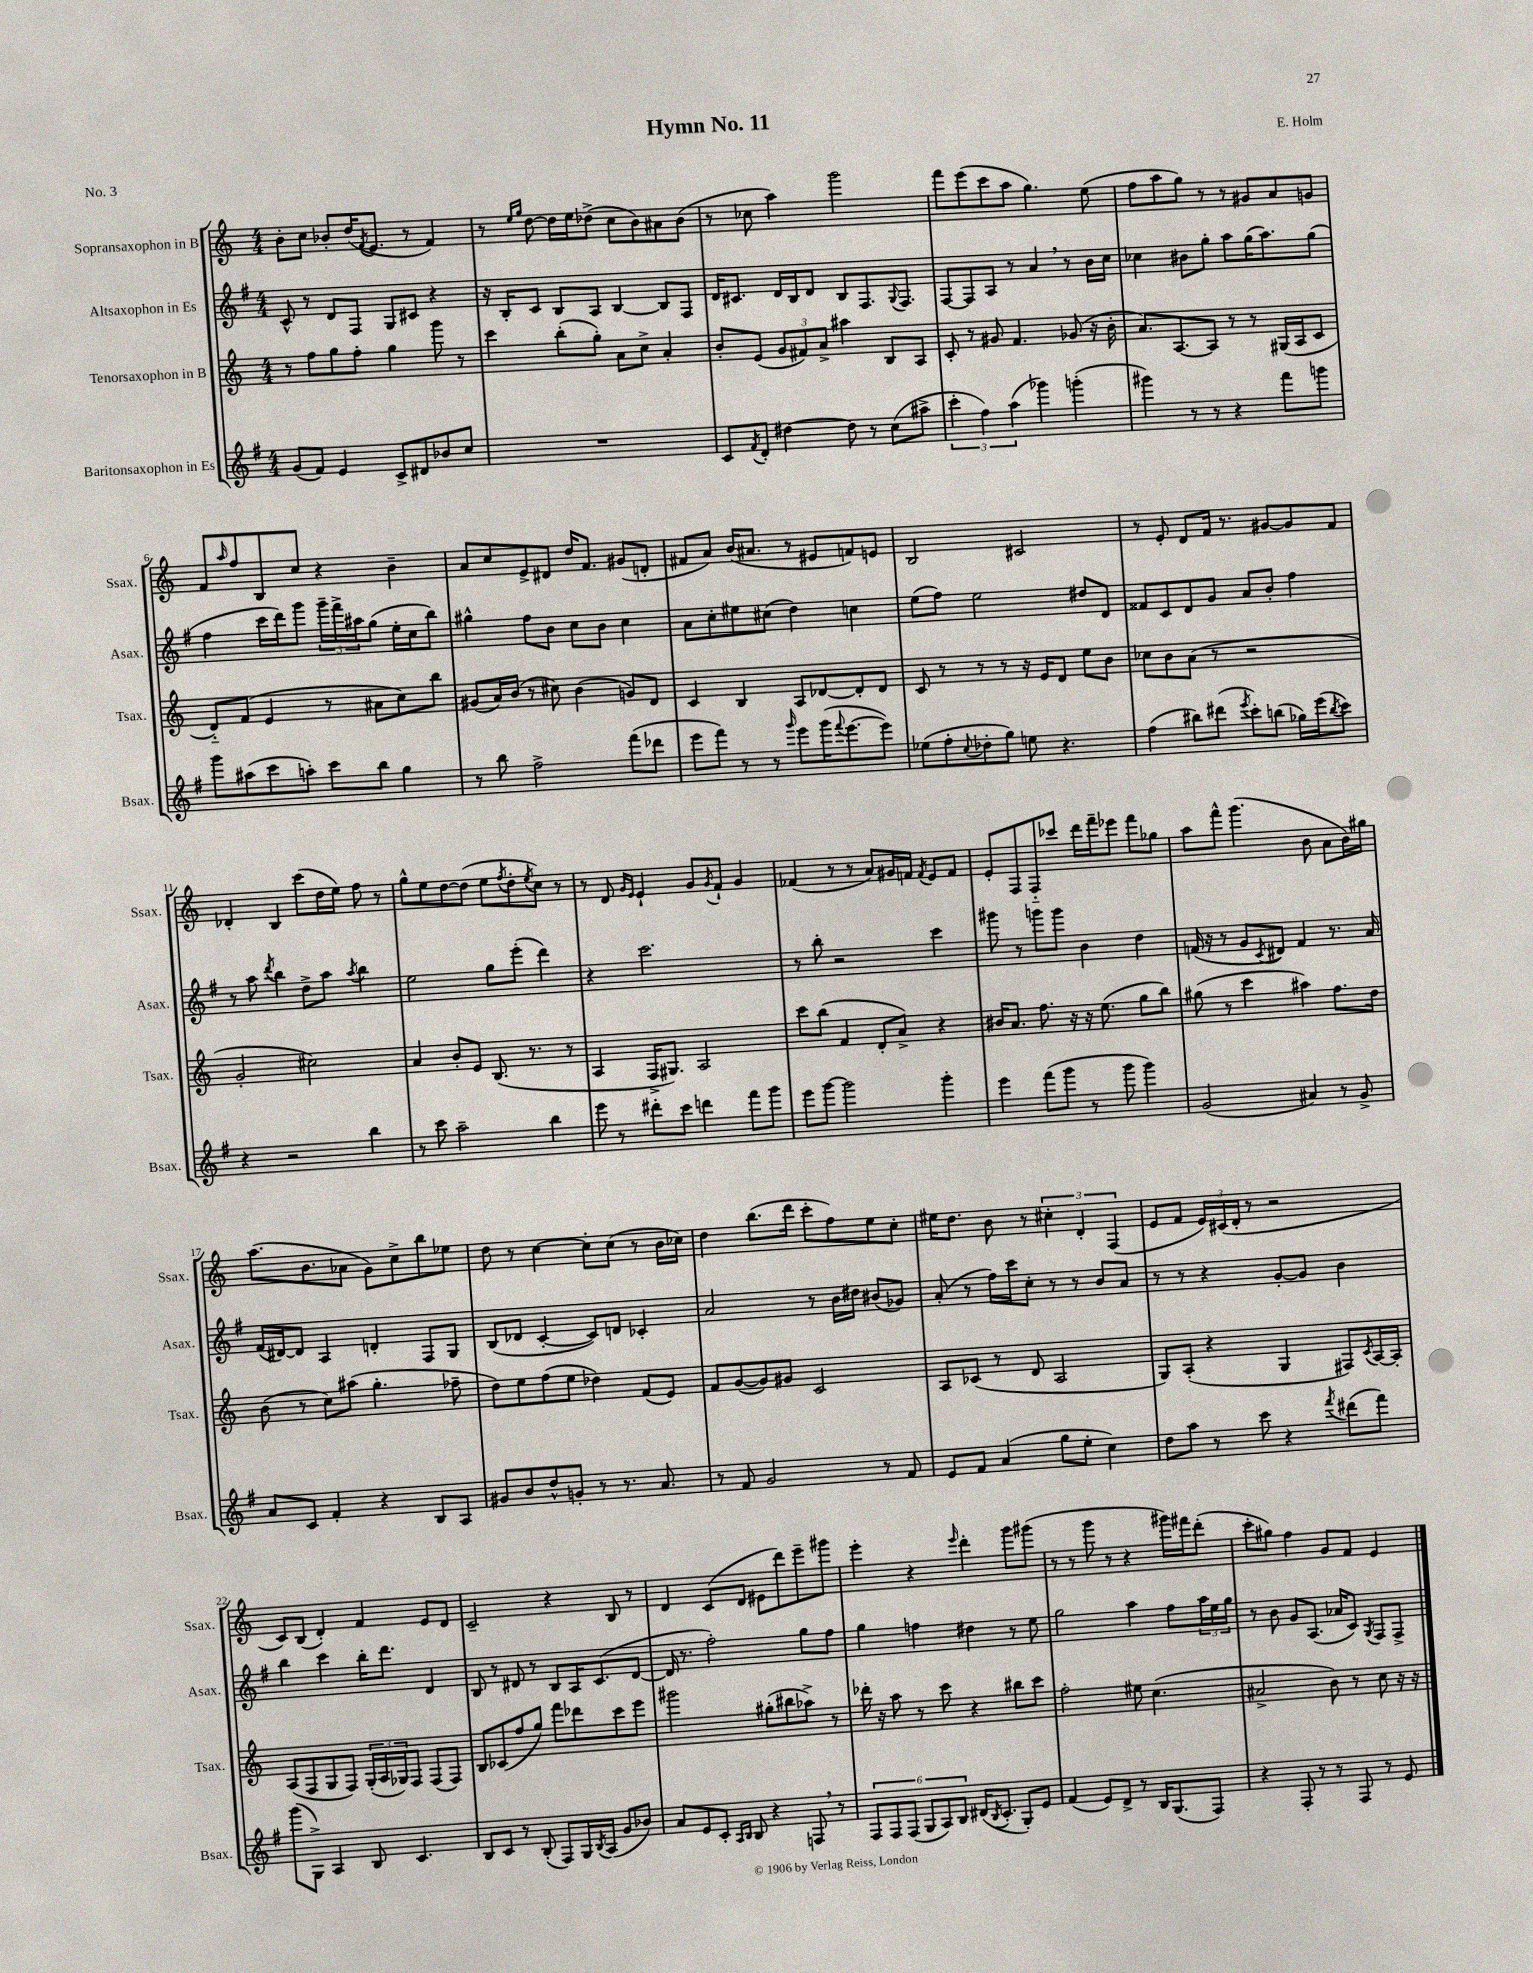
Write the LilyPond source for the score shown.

\header { title = "Hymn No. 11" composer = "E. Holm" piece = "No. 3" }
<<
\new StaffGroup <<
\new Staff = "s0" \with { instrumentName = "Sopransaxophon in B" shortInstrumentName = "Ssax." } {
    \clef treble \key c \major \numericTimeSignature \time 4/4
    b'8-. c''8 bes'8-. d''16( \acciaccatura { f'8 } e'8. r8 f'4) |
    r8 \grace { e''16 g''16 } d''8~ d''16 e''16 des''8->( c''8 b'8) ais'8 b'8( |
    r8 ces''8 a''4) g'''2 |
    f'''8 e'''8( c'''8 a''8 g''4.) e''8( |
    f''8 a''8 g''8) r8 r8 gis'8 a'8 g'8 |
    f'8 \grace { a''16 } f''8 b8 c''8 r4 b'4-- |
    a'8 c''8 e'8-> dis'8 d''16 f'8. gis'8( d'8-. |
    fis'8 a'8) b'16( ais'8. r8 eis'8 f'8) e'8 |
    b2 cis'2 |
    r8 e'8-. d'8 f'16 r8. gis'8~ gis'8 f'8 |
    des'4-. b4 c'''8( d''16 e''16) f''8 r8 |
    g''8-^ e''8 d''8~ d''8( e''8 \acciaccatura { f''8 } d''8-. \acciaccatura { e''8 } c''8) r8 |
    r8 d'8 \grace { g'16 e'16 } e'4-! g'8 \acciaccatura { g'8 } f'8-! g'4 |
    fes'4( r8 r8 a'8) gis'16 f'16 \acciaccatura { f'8 } e'8 f'8 |
    e'8-. f8 f8-_ ces'''8 d'''16 f'''16-- ees'''8 f'''8 ges''8 |
    a''8 f'''8-^ g'''4.( b'8 a'8 b'16) gis''16 |
    a''8.( b'8. aes'8 g'8) c''8-> b''8 ees''8 |
    d''8 r8 c''4~ c''8-. c''8( r8 b'16 ces''16) |
    d''4 b''8.( d'''16 c'''8-. f''8) e''8 c''8-. |
    eis''16 d''8. b'8 r8 \tuplet 3/2 { cis''4-. d'4-. f4( } |
    e'8 f'8 \tuplet 3/2 { e'16) cis'16( d'16-. } r8 r2 |
    c'8) b8( d'4-.) f'4 e'8 d'8 |
    c'2-- r4 b8 r8 |
    d'4 c'8( d'8 eis'8 d'''8) e'''8-- gis'''8 |
    e'''4-. r4 \grace { e'''16 } d'''4-. g'''8 gis'''8( |
    r8 r8 g'''8 r8 r4 gis'''16) fis'''16 d'''8-.( |
    c'''8-. gis''8) f''4 g'8 f'8 e'4 \bar "|." |
}
\new Staff = "s1" \with { instrumentName = "Altsaxophon in Es" shortInstrumentName = "Asax." } {
    \clef treble \key g \major \numericTimeSignature \time 4/4
    c'8-^ r8 d'8 fis8 g8 cis'8 r4 |
    r16 b16-. c'8 b8 a8 b4~ b8 fis8 |
    d'16 cis'8. d'16 b16 d'8 b8 fis8. \appoggiatura { g8 } fis8. |
    fis8~ fis8 a8 r8 a'4 \breathe r8 b'16 c''16 |
    ces''4 bis'8 g''8-. a''8 g''16( a''8.) g''8( |
    fis''4 c'''16 d'''16) g'''8 \tuplet 3/2 { g'''16-- fis'''16-> ais''16 } g''8( e''16-. c''16 b''8) |
    gis''4-^ fis''8 b'8 c''8 b'8 c''4 |
    a'8 c''8-. eis''8 cis''8( d''4) c''4 |
    e''8( fis''8) e''2 dis''8 d'8 |
    fisis'8 c'8 d'8 g'8 a'8 b'8-. fis''4 |
    r8 a''8 \acciaccatura { d'''8 } b''4 d''8-> a''8 \acciaccatura { a''8 } b''4 |
    e''2 g''8 e'''8-.( d'''4) |
    r4 c'''2. |
    r8 b''8-. r2 c'''4 |
    gis'''8 r8 g'''8 g'''8 b'4 d''4 |
    f'16( r16 r8 g'8 \acciaccatura { c'8 } dis'8) f'4 r8. a'16 |
    fis'16( dis'16~) dis'8 a4 d'4-. fis8 g8 |
    b8( des'8 c'4~-. c'8) d'8 ces'4-. |
    a'2 r8 b'16 dis''16 bis'8( ges'8) |
    a'8-.( r8 fis''16) c'''16 c''8-. r8 r8 b'8 a'8 |
    r8 r8 r4 g'8~-. g'8 b'4 |
    b''4 c'''4 b''16-. d'''8. d'4 |
    b8 r8 dis'8 r8 b8 a16 c'8.( dis'8~ |
    dis'16 r8. fis''2-.) g''8 fis''8 |
    g''4 f''4 dis''4 r8 e''8 |
    g''2 a''4 fis''8 \tuplet 3/2 { a''16 e''16 g''16 } |
    r8 b'8 g'8 a8.( aes'16 c'8) \acciaccatura { g8 } fis8 fis8-> \bar "|." |
}
\new Staff = "s2" \with { instrumentName = "Tenorsaxophon in B" shortInstrumentName = "Tsax." } {
    \clef treble \key c \major \numericTimeSignature \time 4/4
    r8 f''8 g''8 f''8-. g''4 g'''8 r8 |
    c'''4 b''8-.( g''8-.) a'8 c''8-> a'4-. |
    b'8-. e'8( \tuplet 3/2 { g'8 fis'8) a'8-> } ais''4 b8 a8 |
    c'8-. r8 gis'8 f'4. ges'8( r16 b'16-. |
    a'8.) a8.~ a8 r8 r8 gis16( a16 c'8 |
    d'8-_) f'8( e'4 r8 ais'8 c''8) b''8 |
    gis'8( a'16) b'16( r8 cis''8) b'4( g'8) d'8 |
    c'4 b4 a8 des'8~ des'8-. des'8 |
    c'8 r8 r8 r8 r16 e'16 d'8 e''8 b'8 |
    ces''8 b'8 a'8( r8 r2 |
    g'2-. cis''2) |
    a'4 b'8-. e'8 b8.( r8. r8 |
    a4 f16-> gis8.) a2 |
    c'''8 b''8( f'4 d'8-. a'8->) r4 |
    bis'16 a'8. f''8. r16 r16 e''8.( g''8 b''8) |
    gis''8( r8 c'''4 ais''4) f''8. d''16 |
    b'8( r8 c''8) ais''8( g''4.-. fes''8-- |
    d''8) e''8 f''8( e''8 des''4) f'8( e'8) |
    f'8 g'8~( g'8) gis'8 c'2 |
    a8 ces'8( r8 d'8 a2 |
    g8) a8-.( r4 g4 fis8) \acciaccatura { c'8 } a16~ a16-. |
    a8( f8 g8 f8) \tuplet 3/2 { g16-.( a16 ges16) } f8 f8( f8) |
    b8 ces'8( f''8 g''8) f'''8 des'''8 c'''8 e'''8 |
    gis'''2 gis''8-.( bis''8 aes''8->) r8 |
    des'''16-. r16 a''8 r8 c'''8 r4 bis''8 c'''8 |
    f''2-. eis''8 c''4.( |
    ais'2-> b'8) r8 c''8 r16 r16 \bar "|." |
}
\new Staff = "s3" \with { instrumentName = "Baritonsaxophon in Es" shortInstrumentName = "Bsax." } {
    \clef treble \key g \major \numericTimeSignature \time 4/4
    g'8( fis'8) e'4 c'8-> dis'8 bes'8 c''8 |
    R1 |
    c'8 \acciaccatura { fis'8 } d'8-. dis''4~ dis''8 r8 c''8( ais''8-> |
    \tuplet 3/2 { c'''4-. fis''4) a''4( } ges'''4) g'''4-.( |
    gis'''4) r8 r8 r4 fis'''8 g'''8 |
    g'''8 ais''8( c'''8 a''8-.) c'''8 b''8 g''4 |
    r8 b''8 fis''2-> fis'''8( des'''8 |
    e'''8 fis'''8) r8 r8 \grace { g'''16 } e'''8 g'''16( \appoggiatura { fis'''8 } e'''8.~ e'''8) |
    ees''8( fis''8-. \appoggiatura { c''8 } des''8-. g''8) e''8 r4. |
    fis''4( bis''8) dis'''8( \acciaccatura { e'''8 } c'''8-.) b''8( ges''16) e'''16( \acciaccatura { b''8 } c'''8) |
    r4 r2 b''4 |
    r8 c'''8 a''2-- b''4 |
    e'''8 r8 dis'''8-. c'''8 d'''4 fis'''8 g'''8 |
    e'''8 g'''8~ g'''2 g'''4-. |
    e'''4 fis'''8( g'''8 r8 g'''8 g'''4) |
    g'2( ais'4) r8 g'8-> |
    a'8 c'8 fis'4-. r4 b8 a8 |
    gis'8 b'8 d''8-^ g'8-. r8 r8. a'8. |
    r8 fis'8 g'2 r8 fis'8 |
    e'8 fis'8 a'4( g''8 e''8-. c''4) |
    d''8 a''8 r8 c'''8 r4 \acciaccatura { fis'''8 } dis'''8( fis'''8) |
    g'''8( g8->) a4 b8 c'4. |
    b8 c'8 r8 b8-.( fis8) g16 \acciaccatura { b8 } a16( g'8 bes'8) |
    a'8 e'8 c'8-. \grace { a16 b16 } b8 r4 f8 \breathe r8 |
    \tuplet 6/4 { fis8 fis8 fis8( g8 a8) b8 } dis'16( \acciaccatura { b8 } c'8.-. g8-.) e'8 |
    fis'4( e'8) d'8-> r8 b16 g8.( fis8) |
    r4 fis8-. r8 r8 fis8 r8 e'8 \bar "|." |
}
>>
>>
